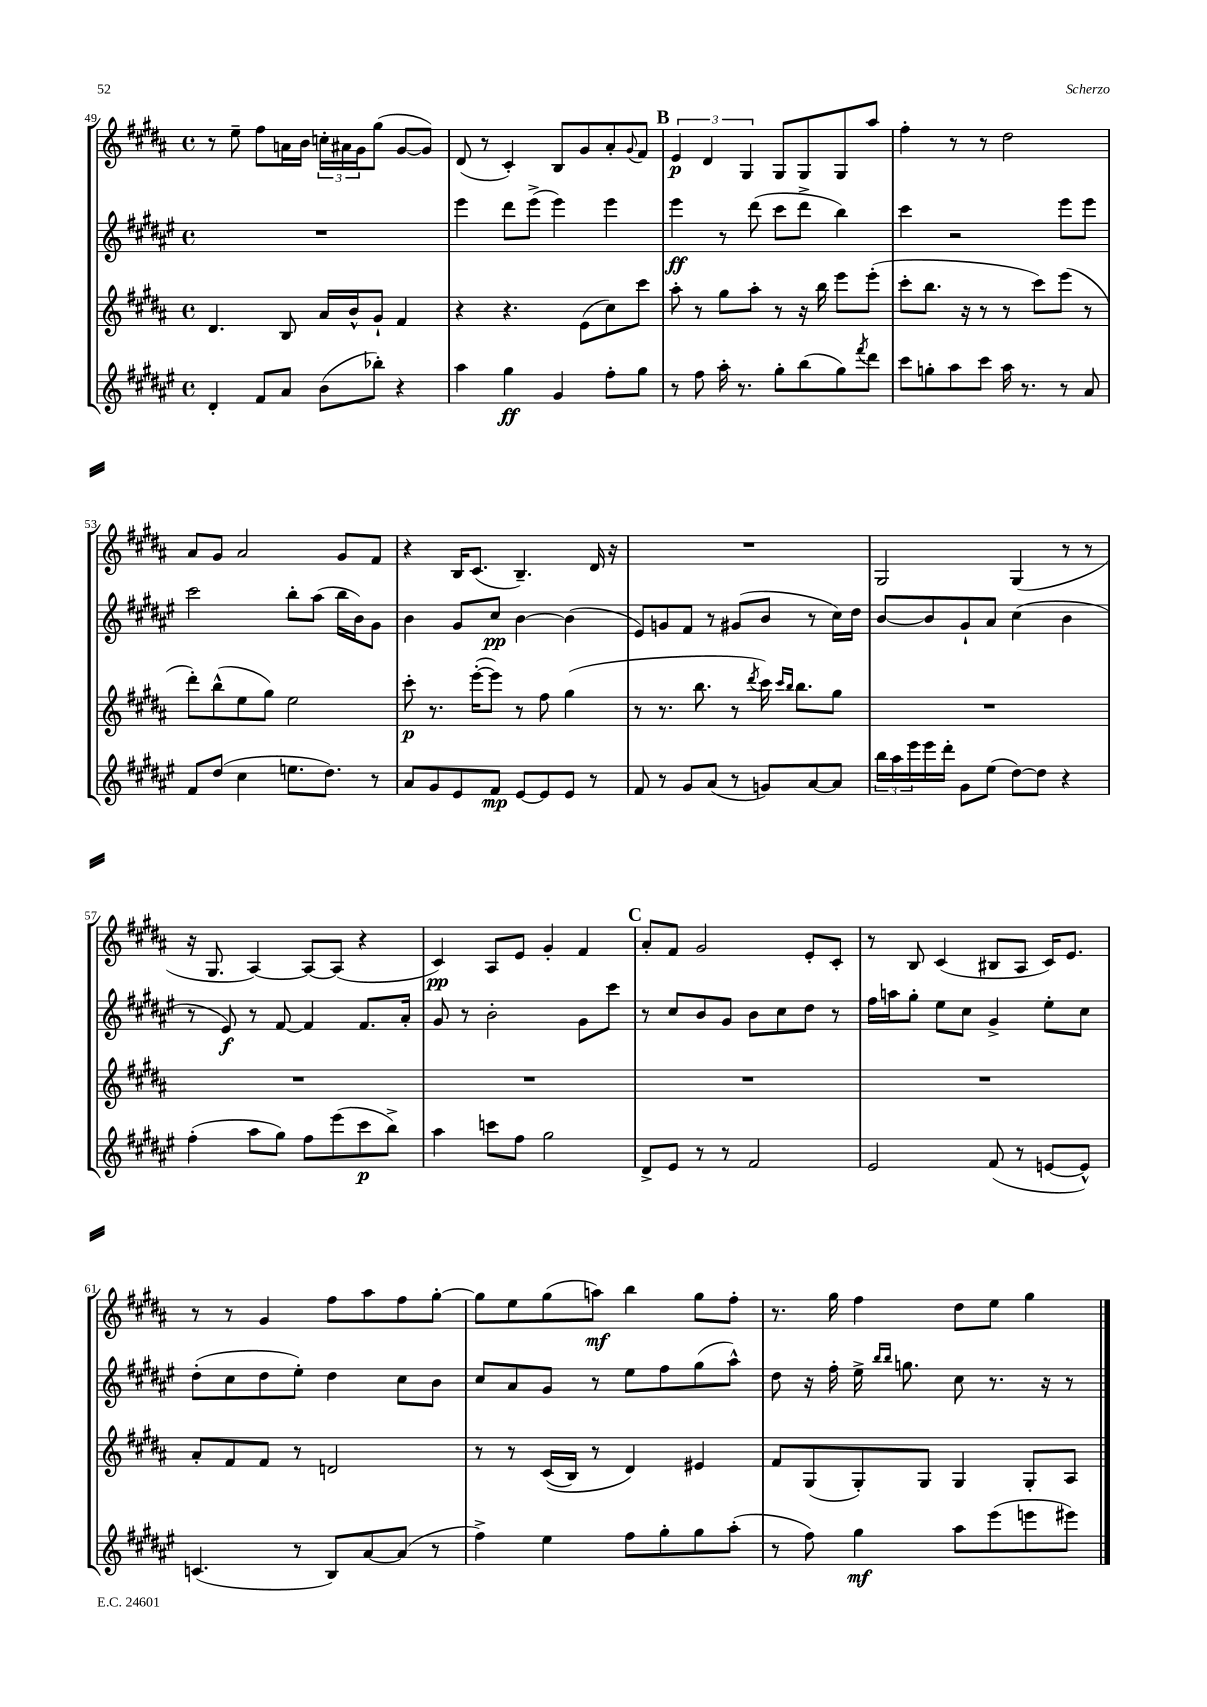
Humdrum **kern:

**kern	**kern	**kern	**kern
*staff4	*staff3	*staff2	*staff1
*clefG2	*clefG2	*clefG2	*clefG2
*k[f#c#g#d#a#e#]	*k[f#c#g#d#a#]	*k[f#c#g#d#a#e#]	*k[f#c#g#d#a#]
*M4/4	*M4/4	*M4/4	*M4/4
*met(c)	*met(c)	*met(c)	*met(c)
4d#'	4.d#	1r	8r
.	.	.	8ee~
8f#	.	.	8ff#
8a#	8B	.	16a
.	.	.	16b
(8b	16a#	.	24cc'
.	.	.	24a#
.	16b^^	.	.
.	.	.	24g#
8bb-')	8g#`	.	(8gg#
4r	4f#	.	[8g#
.	.	.	8g#])
=	=	=	=
4aa#	4r	4eee#	(8d#
.	.	.	8r
4gg#	4.r	8ddd#	4c#')
.	.	(8eee#^	.
4g#	.	4eee#)	8B
.	(8e	.	8g#
8ff#'	8cc#)	4eee#	8a#'
.	.	.	8qqg#
8gg#	8ccc#	.	8f#
=	=	=	=
8r	8aa#'	4eee#	6e
8ff#	8r	.	.
.	.	.	6d#
16aa#'	8gg#	8r	.
8.r	.	.	.
.	.	.	6G#
.	8aa#'	(8ddd#	.
8gg#'	8r	8ccc#	8G#
(8bb	16r	8ddd#^	8G#
.	16bb	.	.
8gg#)	8eee	4bb)	8G#
8qfff#	.	.	.
8ddd#	(8eee'	.	8aa#
=	=	=	=
8ccc#	8ccc#'	4ccc#	4ff#'
8gg'	8.bb	.	.
8aa#	.	2r	8r
.	16r	.	.
8ccc#	8r	.	8r
16aa#	8r	.	2dd#
8.r	.	.	.
.	8ccc#)	.	.
8r	(8eee	8eee#	.
8a#	8r	8eee#	.
=	=	=	=
8f#	8ddd#')	2ccc#	8a#
(8dd#	(8bb^^	.	8g#
4cc#	8ee	.	2a#
.	8gg#)	.	.
8.ee	2ee	8bb'	.
.	.	(8aa#	.
8.dd#)	.	.	.
.	.	16bb	8g#
.	.	16b)	.
8r	.	8g#	8f#
=	=	=	=
8a#	8ccc#'	4b	4r
8g#	8.r	.	.
8e#	.	8g#	16B
.	([16eee'	.	(8.c#
8f#	8eee])	8cc#	.
[8e#	8r	[4b	4.B~)
8e#]	8ff#	.	.
8e#	(4gg#	(4b]	.
8r	.	.	16d#
.	.	.	16r
=	=	=	=
8f#	8r	8e#)	1r
8r	8.r	8g	.
8g#	.	8f#	.
.	8.bb	.	.
(8a#	.	8r	.
8r	8r	(8g#	.
.	8qddd#	.	.
8g)	16ccc#)	8b	.
.	16qqccc#	.	.
.	16qqbb	.	.
.	8.bb	.	.
[8a#	.	8r	.
8a#]	8gg#	16cc#)	.
.	.	16dd#	.
=	=	=	=
24bb	1r	[8b	2G#
24aa#	.	.	.
24eee#	.	.	.
16eee#	.	8b]	.
16ddd#'	.	.	.
8g#	.	8g#`	.
(8ee#	.	8a#	.
[8dd#)	.	(4cc#	(4G#
8dd#]	.	.	.
4r	.	4b	8r
.	.	.	8r
=	=	=	=
(4ff#'	1r	8r	16r
.	.	.	8.G#
.	.	8e#)	.
8aa#	.	8r	[4A#)
8gg#)	.	[8f#	.
8ff#	.	4f#]	8A#_
(8eee#	.	.	(8A#]
8ccc#	.	8.f#	4r
8bb^)	.	.	.
.	.	16a#'	.
=	=	=	=
4aa#	1r	8g#	4c#)
.	.	8r	.
8ccc	.	2b'	8A#
8ff#	.	.	8e
2gg#	.	.	4g#'
.	.	8g#	4f#
.	.	8ccc#	.
=	=	=	=
8d#^	1r	8r	8a#'
8e#	.	8cc#	8f#
8r	.	8b	2g#
8r	.	8g#	.
2f#	.	8b	.
.	.	8cc#	.
.	.	8dd#	8e'
.	.	8r	8c#'
=	=	=	=
2e#	1r	16ff#	8r
.	.	16aa	.
.	.	8gg#'	8B
.	.	8ee#	(4c#
.	.	8cc#	.
(8f#	.	4g#^	8B#
8r	.	.	8A#
[8e	.	8ee#'	16c#)
.	.	.	8.e
8e^^])	.	8cc#	.
=	=	=	=
(4.c	8a#'	(8dd#'	8r
.	8f#	8cc#	8r
.	8f#	8dd#	4g#
8r	8r	8ee#')	.
8B)	2d	4dd#	8ff#
[8a#	.	.	8aa#
(8a#]	.	8cc#	8ff#
8r	.	8b	[8gg#'
=	=	=	=
4ff#^)	8r	8cc#	8gg#]
.	8r	8a#	8ee
4ee#	&((16c#	8g#	(8gg#
.	16B)	.	.
.	8r	8r	8aa)
8ff#	4d#&)	8ee#	4bb
8gg#'	.	8ff#	.
8gg#	4e#	(8gg#	8gg#
(8aa#'	.	8aa#^^)	8ff#'
=	=	=	=
8r	8f#	8dd#	8.r
8ff#)	(8G#	16r	.
.	.	16ff#'	16gg#
4gg#	8G#')	16ee#^	4ff#
.	.	16qqbb	.
.	.	16qqbb	.
.	.	8.gg	.
.	8G#	.	.
8aa#	4G#	8cc#	8dd#
(8eee#	.	8.r	8ee
8eee	8G#'	.	4gg#
.	.	16r	.
8eee#)	8A#	8r	.
==	==	==	==
*-	*-	*-	*-
